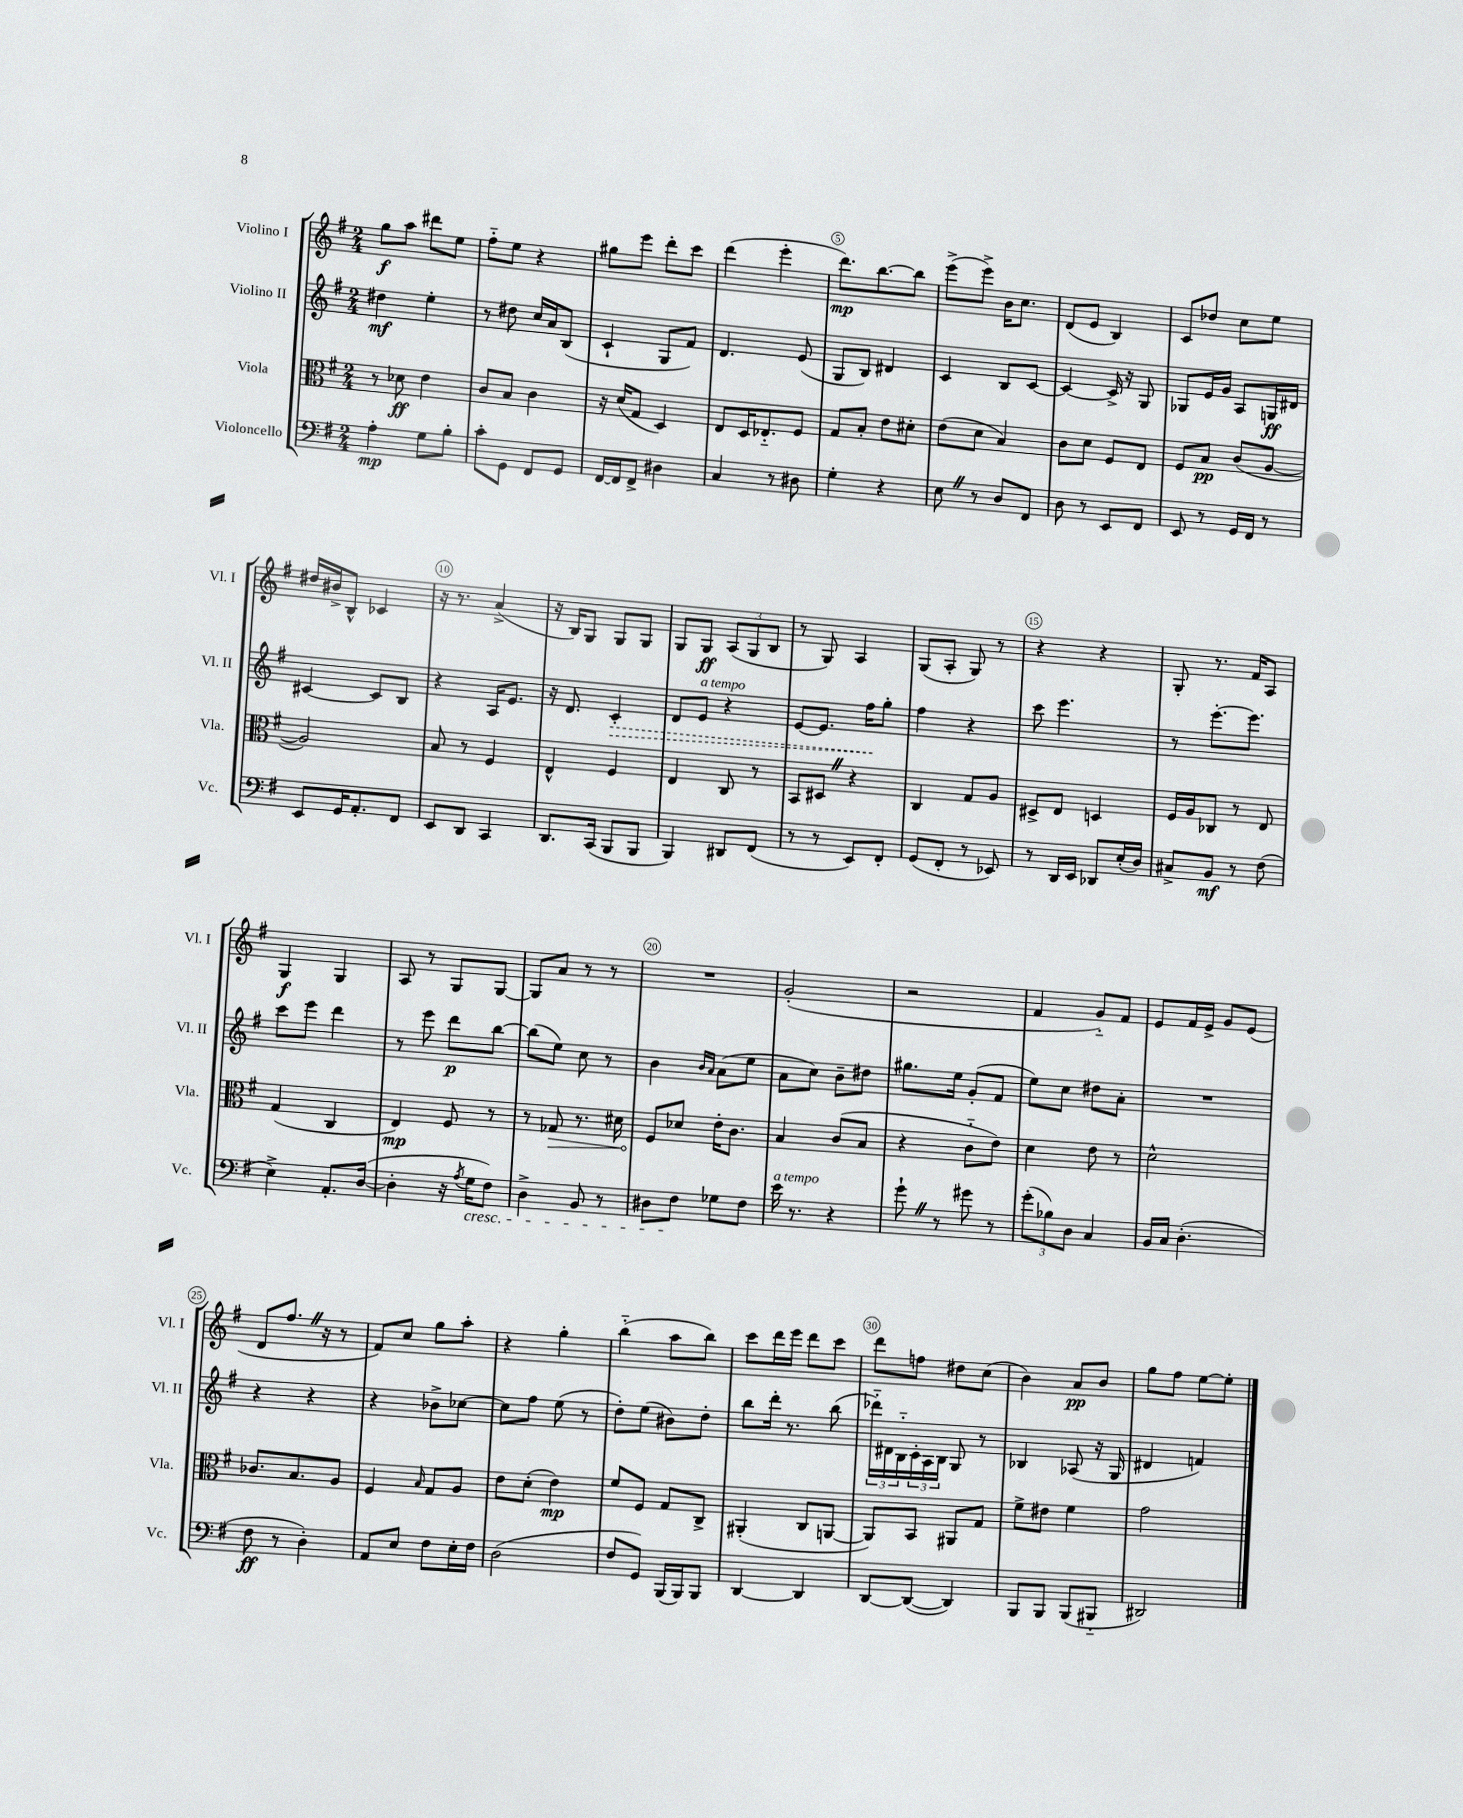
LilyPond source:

<<
\new StaffGroup <<
\new Staff = "s0" \with { instrumentName = "Violino I" shortInstrumentName = "Vl. I" } {
    \clef treble \key g \major \numericTimeSignature \time 2/4
    g''8\f a''8 dis'''8 e''8 |
    fis''8-_ e''8 r4 |
    gis''8 e'''8 d'''8-. c'''8 |
    d'''4( e'''4-. |
    d'''8.\mp) b''8.~ b''8 |
    e'''8->( e'''8->) b'16 c''8. |
    d'8( e'8 b4) |
    c'8 des''8 c''8 e''8 |
    dis''16 bis'16-> b8-^ ces'4 |
    r16 r8. a'4->( |
    r16 b16) g8 g8 g8 |
    g8 g8\ff \tuplet 3/2 { a8( g8 b8 } |
    r8 g8) a4 |
    g8( a8-. g8) r8 |
    r4 r4 |
    g8-. r8. fis'16 a8 |
    g4\f g4 |
    a8 r8 g8 g8~ |
    g8 a'8 r8 r8 |
    R2 |
    g'2-.( |
    r2 |
    fis'4 g'8-_) fis'8 |
    e'8 fis'16 e'16-> g'8 e'8( |
    d'8 fis''8. \once \override BreathingSign.text = \markup { \musicglyph "scripts.caesura.straight" } \breathe r16 r8 |
    fis'8) c''8 g''8 a''8-. |
    r4 g''4-. |
    b''4-_( a''8 b''8) |
    c'''8 d'''16 e'''16 d'''8 c'''8 |
    d'''8 f''8 dis''8 c''8( |
    b'4) a'8\pp b'8 |
    g''8 fis''8 e''8~ e''8-. \bar "|." |
}
\new Staff = "s1" \with { instrumentName = "Violino II" shortInstrumentName = "Vl. II" } {
    \clef treble \key g \major \numericTimeSignature \time 2/4
    dis''4\mf e''4-. |
    r8 dis''8 c''16 a'16 b8( |
    c'4-! g8 fis'8) |
    d'4. e'8( |
    g8 b8) dis'4 |
    c'4 b8 c'8~ |
    c'4~ c'16-> r16 g8 |
    ges8 e'16 g'16 a8 g16\ff dis'16 |
    cis'4~ cis'8 b8 |
    r4 a16 e'8. |
    r16 d'8. \once \override Hairpin.style = #'dashed-line c'4-.\> |
    d'8 e'8^\markup { \italic "a tempo" } r4 |
    e'8~ e'8. fis''16\! g''8-. |
    fis''4 r4 |
    c'''8 e'''4. |
    r8 e'''8.~-. e'''8. |
    c'''8 e'''8 d'''4 |
    r8 e'''8 d'''8\p b''8~ |
    b''8( e''8) c''8 r8 |
    b'4 \grace { b'16 a'16 } a'8( e''8 |
    a'8 c''8) b'8-- dis''8 |
    gis''8. e''16 g'8-.( fis'8 |
    e''8) c''8 dis''8 a'8-. |
    R2 |
    r4 r4 |
    r4 bes'8-> ces''8~ |
    ces''8 fis''8 e''8( r8 |
    d''8-.) e''8( bis'8) d''8-. |
    b''8 d'''16-. r8. b''8( |
    \tuplet 3/2 { des'''16-_) dis'16 b16-_ } \tuplet 3/2 { c'16-. a16 b16 } g8 r8 |
    bes4 aes8( r16 g16 |
    dis'4 f'4) \bar "|." |
}
\new Staff = "s2" \with { instrumentName = "Viola" shortInstrumentName = "Vla." } {
    \clef alto \key g \major \numericTimeSignature \time 2/4
    r8 des'8\ff e'4 |
    c'8 b8 c'4 |
    r16 d'16( g8 d4) |
    e8 d16 ees8.-_ fis8 |
    g8 b8-. e'8 dis'8-. |
    e'8( d'8 b4) |
    c'8 d'8 fis8 e8 |
    fis8 b8\pp c'8( a8~ |
    a2) |
    b8 r8 fis4 |
    e4-^ fis4 |
    e4 c8 r8 |
    b,8 dis8 \once \override BreathingSign.text = \markup { \musicglyph "scripts.caesura.straight" } \breathe r4 |
    c4 g8 a8 |
    dis8-> e8 d4 |
    fis16 a16 ces8 r8 e8 |
    g4( c4 |
    e4\mp) fis8 r8 |
    r8 \once \override Hairpin.circled-tip = ##t ges8\> r8. dis'16 |
    fis8\! des'8 e'16-. c'8. |
    b4 c'8( b8 |
    r4 c'8-_ e'8) |
    d'4 e'8 r8 |
    d'2-^ |
    ces'8. b8. a8 |
    fis4 \grace { b16 } g8 a8 |
    e'8 d'8-.( e'4\mp) |
    fis'8 fis8 g8 c8-> |
    ais,4-.( c8 a,8~ |
    a,8) b,8 ais,8 g8 |
    fis'8-> eis'8 fis'4 |
    g'2 \bar "|." |
}
\new Staff = "s3" \with { instrumentName = "Violoncello" shortInstrumentName = "Vc." } {
    \clef bass \key g \major \numericTimeSignature \time 2/4
    a4-.\mp g8 b8-. |
    c'8-. g,8 fis,8 g,8 |
    fis,16~ fis,16 fis,8-> dis4 |
    c4 r8 dis8 |
    g4-. r4 |
    e8 \once \override BreathingSign.text = \markup { \musicglyph "scripts.caesura.straight" } \breathe r8 d8 fis,8 |
    d8 r8 e,8 fis,8 |
    e,8 r8 g,16 fis,16 r8 |
    e,8 g,16 a,8.-. fis,8 |
    e,8 d,8 c,4 |
    d,8. c,16( b,,8 b,,8 |
    b,,4) dis,8 fis,8( |
    r8 r8 e,8) fis,8-. |
    g,8( fis,8-. r8 ees,8) |
    r8 d,16 e,16 des,8 e16-.( d16) |
    cis8-> b,8\mf r8 fis8( |
    e4->) a,8.-. d16~( |
    d4-. r16 \acciaccatura { a8 } g16\cresc fis8) |
    d4-> b,8 r8 |
    dis8 fis8\! ges8 fis8 |
    e'16^\markup { \italic "a tempo" } r8. r4 |
    g'8-! \once \override BreathingSign.text = \markup { \musicglyph "scripts.caesura.straight" } \breathe r8 gis'8 r8 |
    \tuplet 3/2 { g'8-.( bes8) d8 } c4 |
    b,16 c16 d4.-.( |
    fis8\ff r8 d4-.) |
    a,8 e8 fis8 e16-. fis16 |
    d2( |
    fis8 g,8) b,,16( b,,16) b,,8 |
    d,4~ d,4 |
    d,8~ d,8~( d,4) |
    b,,8 b,,8 b,,8( bis,,8-_ |
    dis,2) \bar "|." |
}
>>
>>
\layout { \context { \Score \override BarNumber.break-visibility = ##(#f #t #t) barNumberVisibility = #(every-nth-bar-number-visible 5) \override BarNumber.stencil = #(make-stencil-circler 0.1 0.3 ly:text-interface::print) } }
